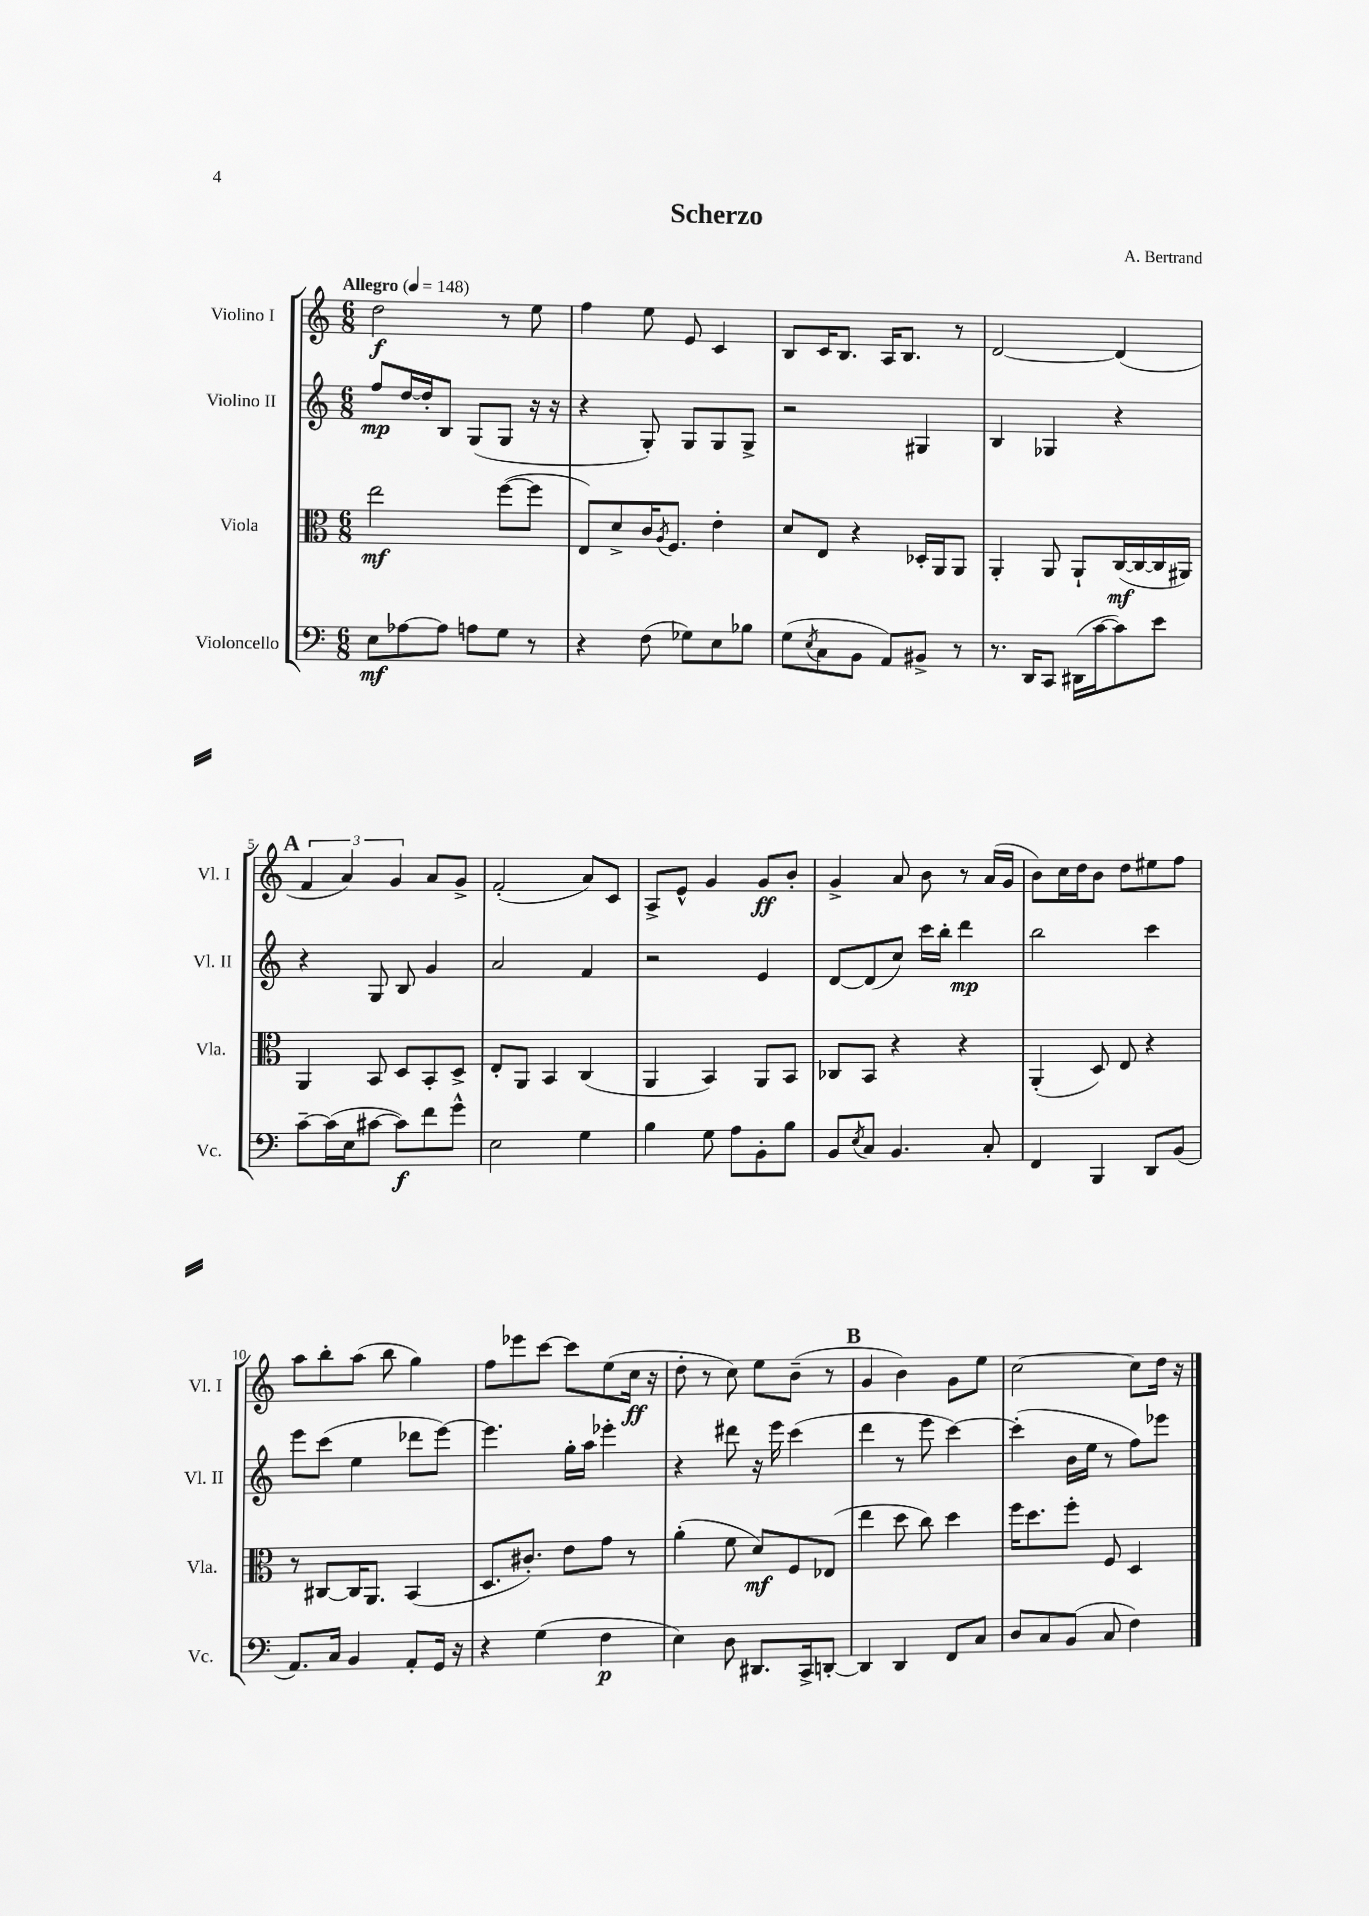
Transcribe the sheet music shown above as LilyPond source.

\header { title = "Scherzo" composer = "A. Bertrand" }
<<
\new StaffGroup <<
\new Staff = "s0" \with { instrumentName = "Violino I" shortInstrumentName = "Vl. I" } {
    \clef treble \key c \major \numericTimeSignature \time 6/8 \tempo "Allegro" 4 = 148
    d''2\f r8 e''8 |
    f''4 e''8 e'8 c'4 |
    b8 c'16 b8. a16 b8. r8 |
    d'2~ d'4( |
    \mark \markup { \bold "A" } \tuplet 3/2 { f'4 a'4) g'4 } a'8 g'8-> |
    f'2-.( a'8) c'8 |
    a8-> e'8-^ g'4 g'8\ff b'8-. |
    g'4-> a'8 b'8 r8 a'16( g'16 |
    b'8) c''16 d''16 b'8 d''8 eis''8 f''8 |
    a''8 b''8-. a''8( b''8 g''4) |
    f''8 ees'''8 c'''8~ c'''8 e''8( c''16\ff r16 |
    d''8-. r8 c''8) e''8 b'8--( r8 |
    \mark \markup { \bold "B" } g'4 b'4) g'8 e''8 |
    c''2~ c''8 d''16 r16 \bar "|." |
}
\new Staff = "s1" \with { instrumentName = "Violino II" shortInstrumentName = "Vl. II" } {
    \clef treble \key c \major \numericTimeSignature \time 6/8
    f''8\mp d''16~ d''16-. b8 g8( g8 r16 r16 |
    r4 g8-.) g8 g8 g8-> |
    r2 gis4 |
    b4 ges4 r4 |
    \mark \markup { \bold "A" } r4 g8 b8 g'4 |
    a'2 f'4 |
    r2 e'4 |
    d'8~ d'8( c''8) c'''16 b''16-. d'''4\mp |
    b''2 c'''4 |
    e'''8 c'''8( e''4 des'''8 e'''8~) |
    e'''4. g''16-. a''16 ees'''4-. |
    r4 dis'''8 r16 e'''16 c'''4( |
    \mark \markup { \bold "B" } d'''4 r8 e'''8 c'''4~) |
    c'''4-.( b'16 e''16 r8 f''8) ees'''8 \bar "|." |
}
\new Staff = "s2" \with { instrumentName = "Viola" shortInstrumentName = "Vla." } {
    \clef alto \key c \major \numericTimeSignature \time 6/8
    e''2\mf f''8~( f''8 |
    e8) d'8-> c'16 \acciaccatura { a8 } f8. e'4-. |
    d'8 e8 r4 des16-. a,16 a,8 |
    a,4-. a,8 a,8-! c16~\mf( c16~ c16 ais,16) |
    \mark \markup { \bold "A" } a,4 b,8 d8 b,8-. d8-> |
    e8-. a,8 b,4 c4( |
    a,4 b,4) a,8 b,8 |
    ces8 b,8 r4 r4 |
    a,4-.( d8) e8 r4 |
    r8 cis8~ cis16 a,8. b,4( |
    d8. cis'8.-.) e'8 g'8 r8 |
    a'4-.( f'8 d'8\mf) f8 ees8( |
    \mark \markup { \bold "B" } e''4 d''8 c''8) d''4 |
    f''16 d''8. f''8-. f8 d4 \bar "|." |
}
\new Staff = "s3" \with { instrumentName = "Violoncello" shortInstrumentName = "Vc." } {
    \clef bass \key c \major \numericTimeSignature \time 6/8
    e8\mf aes8~ aes8 a8 g8 r8 |
    r4 f8( ges8) e8 bes8 |
    g8( \acciaccatura { e8 } c8 b,8 a,8) bis,8-> r8 |
    r8. d,16 c,8 dis,16( c'16~ c'8) e'8 |
    \mark \markup { \bold "A" } c'8~-- c'16( e16 cis'8~ cis'8\f) f'8 g'8-^ |
    e2 g4 |
    b4 g8 a8 b,8-. b8 |
    b,8 \acciaccatura { e8 } c8 b,4. c8-. |
    f,4 b,,4 d,8 b,8( |
    a,8.) c16 b,4 a,8-. g,16 r16 |
    r4 g4( f4\p |
    e4) d8 dis,8. c,16-> d,8~-. |
    \mark \markup { \bold "B" } d,4 d,4 f,8 c8 |
    d8 c8 b,8( c8 f4) \bar "|." |
}
>>
>>
